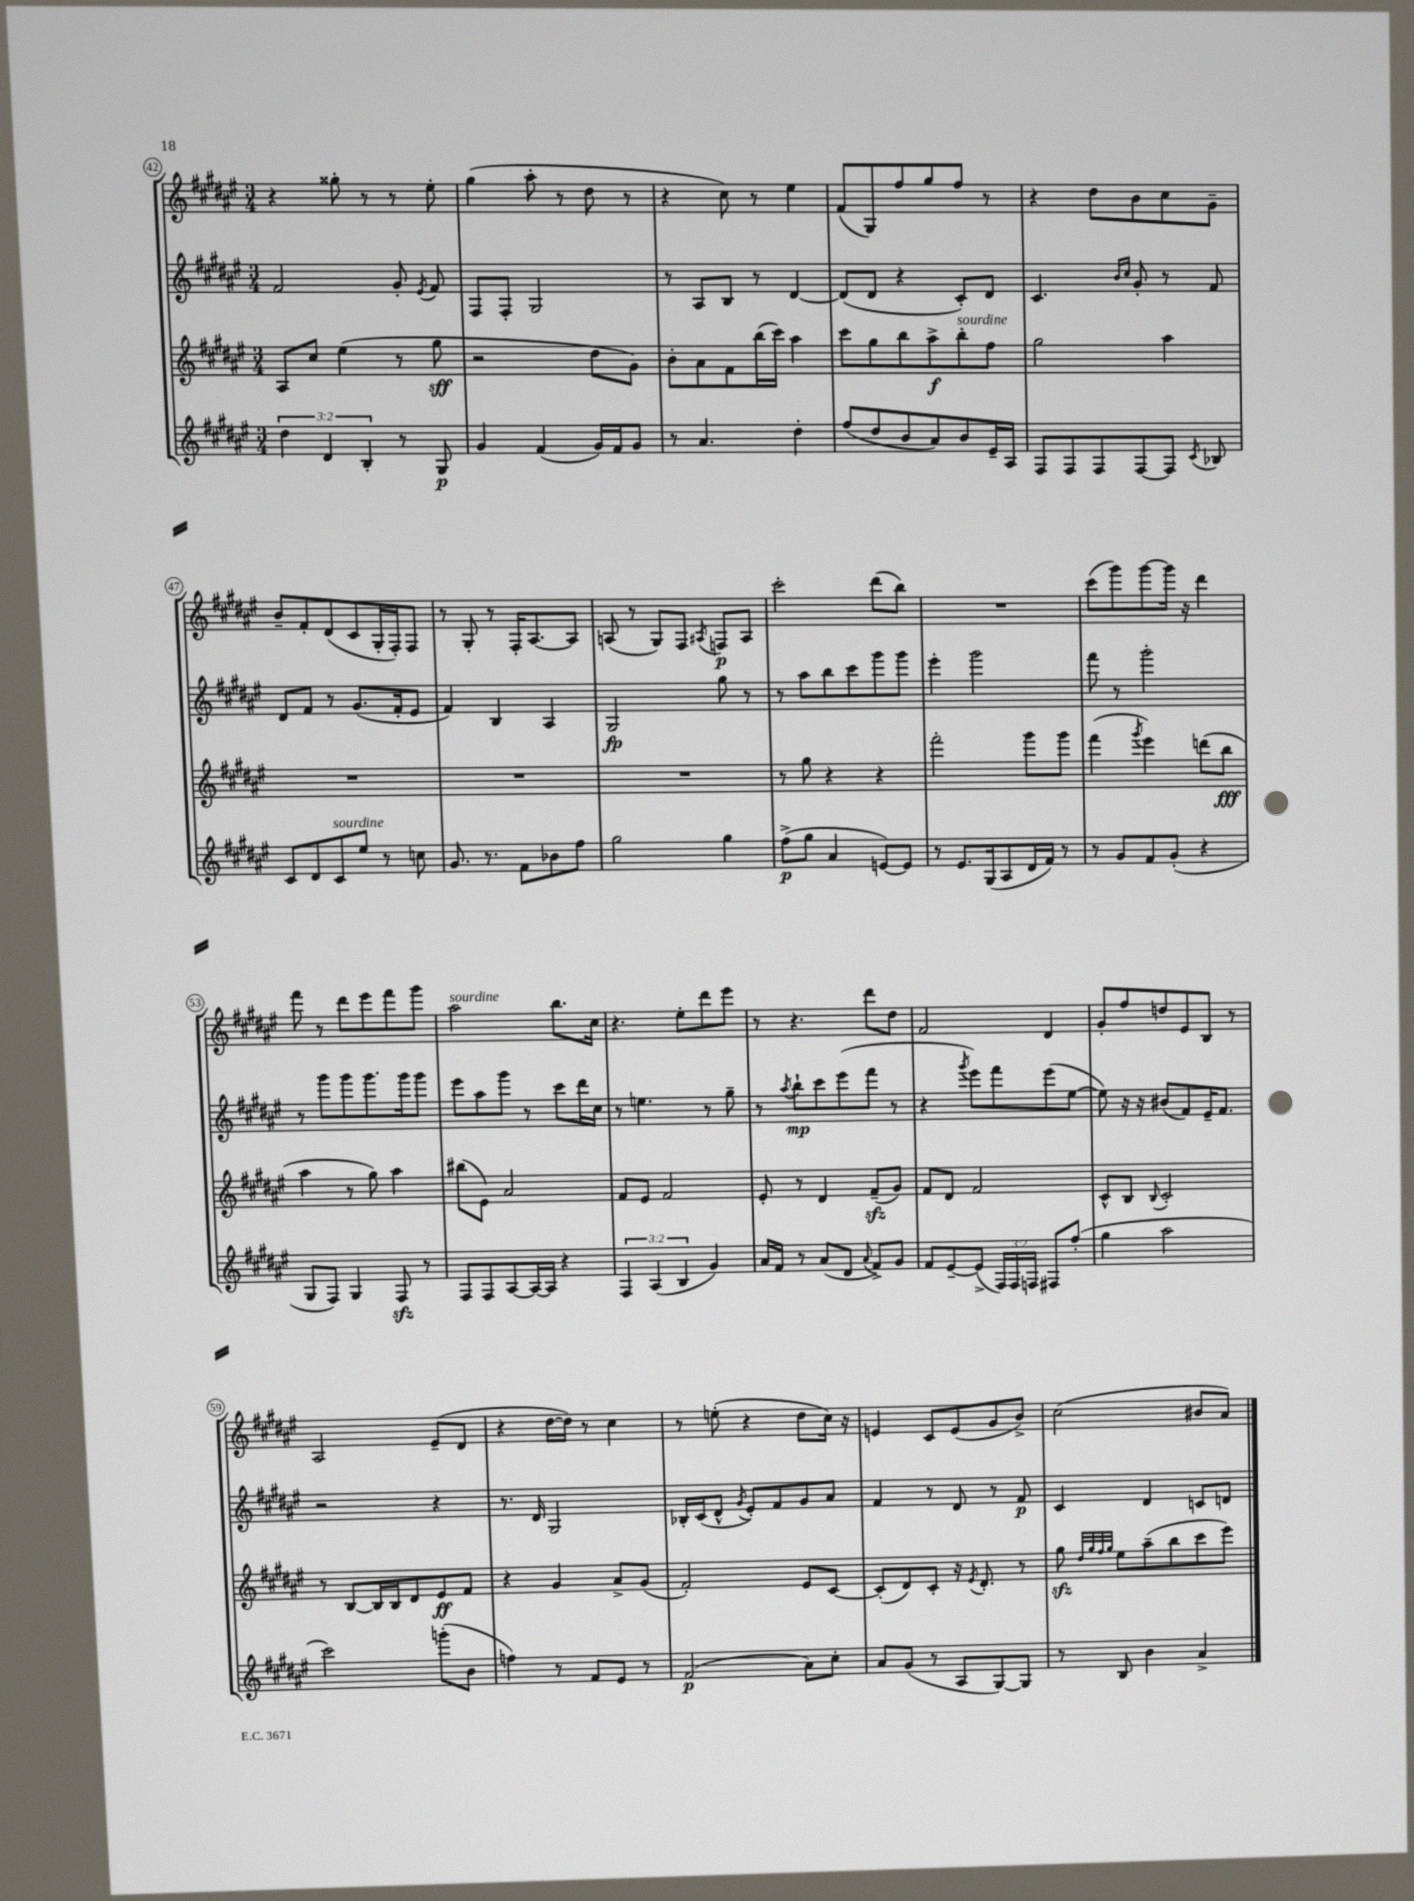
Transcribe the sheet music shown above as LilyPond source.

<<
\new StaffGroup <<
\new Staff = "s0" {
    \clef treble \key fis \major \numericTimeSignature \time 3/4
    \autoBeamOff r4 gisis''8-. r8 r8 eis''8-. |
    gis''4( ais''8-. r8 dis''8 r8 |
    r4 cis''8) r8 eis''4 |
    fis'8[( gis8) fis''8 gis''8 fis''8] r8 |
    r4 dis''8[ b'8 cis''8 gis'8]-- |
    b'8[-- fis'8-. dis'8( cis'8 gis16-. fis16-.) fis8] |
    r8 gis8-. r8 fis16[-. ais8.~ ais8] |
    a8( r8 gis8[) fis8] \acciaccatura { ais8 } f8[\p ais8] |
    cis'''2-. dis'''8[( b''8]) |
    R2. |
    cis'''8[( gis'''8) gis'''8~ gis'''16] r16 dis'''4 |
    fis'''8 r8 dis'''8[ eis'''8 fis'''8 gis'''8] |
    ais''2^\markup { \italic "sourdine" } b''8.[ cis''16] |
    r4. eis''8[-. dis'''8 eis'''8] |
    r8 r4. dis'''8[ dis''8] |
    fis'2 dis'4 |
    gis'8[-. fis''8 d''8 eis'8 b8] r8 |
    ais2 eis'8[--( dis'8] |
    r4 dis''16[~ dis''16]) r8 cis''4 |
    r8 e''8-.( r4 dis''8[ cis''16]) r16 |
    e'4 cis'8[ e'8( gis'8 b'8]->) |
    cis''2( bis'8[ ais'8]) \bar "|." |
}
\new Staff = "s1" {
    \clef treble \key fis \major \numericTimeSignature \time 3/4
    \autoBeamOff fis'2 gis'8-. \acciaccatura { eis'8 } fis'8 |
    fis8[ fis8]-. gis2 |
    r8 ais8[ b8] r8 dis'4~ |
    dis'8[( dis'8] r4 cis'8[-.) dis'8] |
    cis'4. \grace { b'16[ cis''16] } gis'8-. r8 fis'8 |
    dis'8[ fis'8] r8 gis'8.[( fis'16-. eis'8] |
    fis'4) b4 ais4 |
    gis2\fp gis''8 r8 |
    r8 ais''8[ b''8 cis'''8 gis'''8 gis'''8] |
    eis'''4-. gis'''2 |
    fis'''8 r8 gis'''2-. |
    r8 gis'''8[ gis'''8 gis'''8. gis'''16 gis'''8] |
    eis'''8[ ais''8 gis'''8] r8 cis'''8[ dis'''16 cis''16] |
    r8 e''4. r8 gis''8-- |
    r8 \acciaccatura { ais''8 } b''8[-!\mp cis'''8 eis'''8( fis'''8] r8 |
    r4 \acciaccatura { gis'''8 } eis'''8[) fis'''8 eis'''8( eis''8]~ |
    eis''8) r16 r16 bis'8[( fis'8) eis'16-- fis'8.] |
    r2 r4 |
    r8. dis'16 gis2 |
    bes16[-. cis'16( dis'8]-^ \acciaccatura { gis'8 } eis'8[-.) fis'8 gis'8 ais'8] |
    fis'4 r8 dis'8 r8 fis'8\p |
    cis'4 dis'4 c'8[ d'8] \bar "|." |
}
\new Staff = "s2" {
    \clef treble \key fis \major \numericTimeSignature \time 3/4
    \autoBeamOff ais8[ cis''8] eis''4( r8 gis''8\sff |
    r2 dis''8[ gis'8]) |
    b'8[-. ais'8 fis'8 b''16( cis'''16]) ais''4 |
    cis'''8[ gis''8 b''8 ais''8->\f b''8-.^\markup { \italic "sourdine" } fis''8] |
    gis''2 ais''4 |
    R2. |
    R2. |
    R2. |
    r8 gis''8 r4 r4 |
    fis'''2-. gis'''8[ gis'''8] |
    fis'''4( \acciaccatura { gis'''8 } eis'''4) d'''8[( b''8]\fff |
    ais''4 r8 gis''8) ais''4 |
    bis''8[( eis'8]) ais'2 |
    fis'8[ eis'8] fis'2 |
    eis'8-. r8 dis'4 fis'8[--\sfz( gis'8]) |
    fis'8[ dis'8] fis'2 |
    cis'8[-^ b8] \appoggiatura { b8 } cis'2-. |
    r8 b8[~ b16 b16 dis'8 eis'8\ff fis'8] |
    r4 gis'4 ais'8[-> gis'8]( |
    fis'2-.) eis'8[ cis'8]~ |
    cis'8[-.( dis'8) cis'8]-. r16 \acciaccatura { eis'8 } dis'8.-. r8 |
    gis''8\sfz \grace { dis''32[ gis''32 fis''32 gis''32] } eis''8[ ais''8--( b''8 cis'''8 eis'''8]) \bar "|." |
}
\new Staff = "s3" {
    \clef treble \key fis \major \numericTimeSignature \time 3/4 \override Staff.TupletNumber.text = #tuplet-number::calc-fraction-text
    \autoBeamOff \tuplet 3/2 { dis''4 dis'4 b4-. } r8 gis8\p |
    gis'4 fis'4( gis'16[) fis'16 gis'8] |
    r8 ais'4. dis''4-. |
    fis''8[( dis''8 b'8 ais'8) b'8 eis'16-- ais16] |
    fis8[ fis8 fis8 fis8~ fis8] \acciaccatura { cis'8 } bes8 |
    cis'8[ dis'8 cis'8^\markup { \italic "sourdine" } eis''8] r8 c''8 |
    gis'8. r8. fis'8[ bes'8 fis''8] |
    gis''2 gis''4 |
    fis''8[->\p( gis''8] ais'4 e'8[~) e'8] |
    r8 eis'8.[ gis16( ais8 dis'16 fis'16]) r8 |
    r8 gis'8[ fis'8 gis'8]-.( r4 |
    gis8[ fis8]) gis4 fis8\sfz r8 |
    fis8[ fis8 ais8~ ais16~ ais16] r4 |
    \tuplet 3/2 { fis4 ais4( b4 } gis'4) |
    ais'16[ fis'16] r8 ais'8[( dis'8] \appoggiatura { ais'8 } fis'8[->) gis'8] |
    fis'8[ eis'8~-- eis'8]->( \tuplet 3/2 { fis16[) fis16 f16] } fis8[ fis''8]-.( |
    gis''4 ais''2 |
    cis'''2) g'''8[-.( b'8] |
    f''4) r8 fis'8[ eis'8] r8 |
    fis'2\p( ais'8[) cis''8]-. |
    ais'8[ gis'8]( r8 ais8[ gis8~) gis8] |
    r8 b8 b'4 ais'4-> \bar "|." |
}
>>
>>
\layout { \context { \Score currentBarNumber = #42 \override BarNumber.stencil = #(make-stencil-circler 0.1 0.3 ly:text-interface::print) } }
